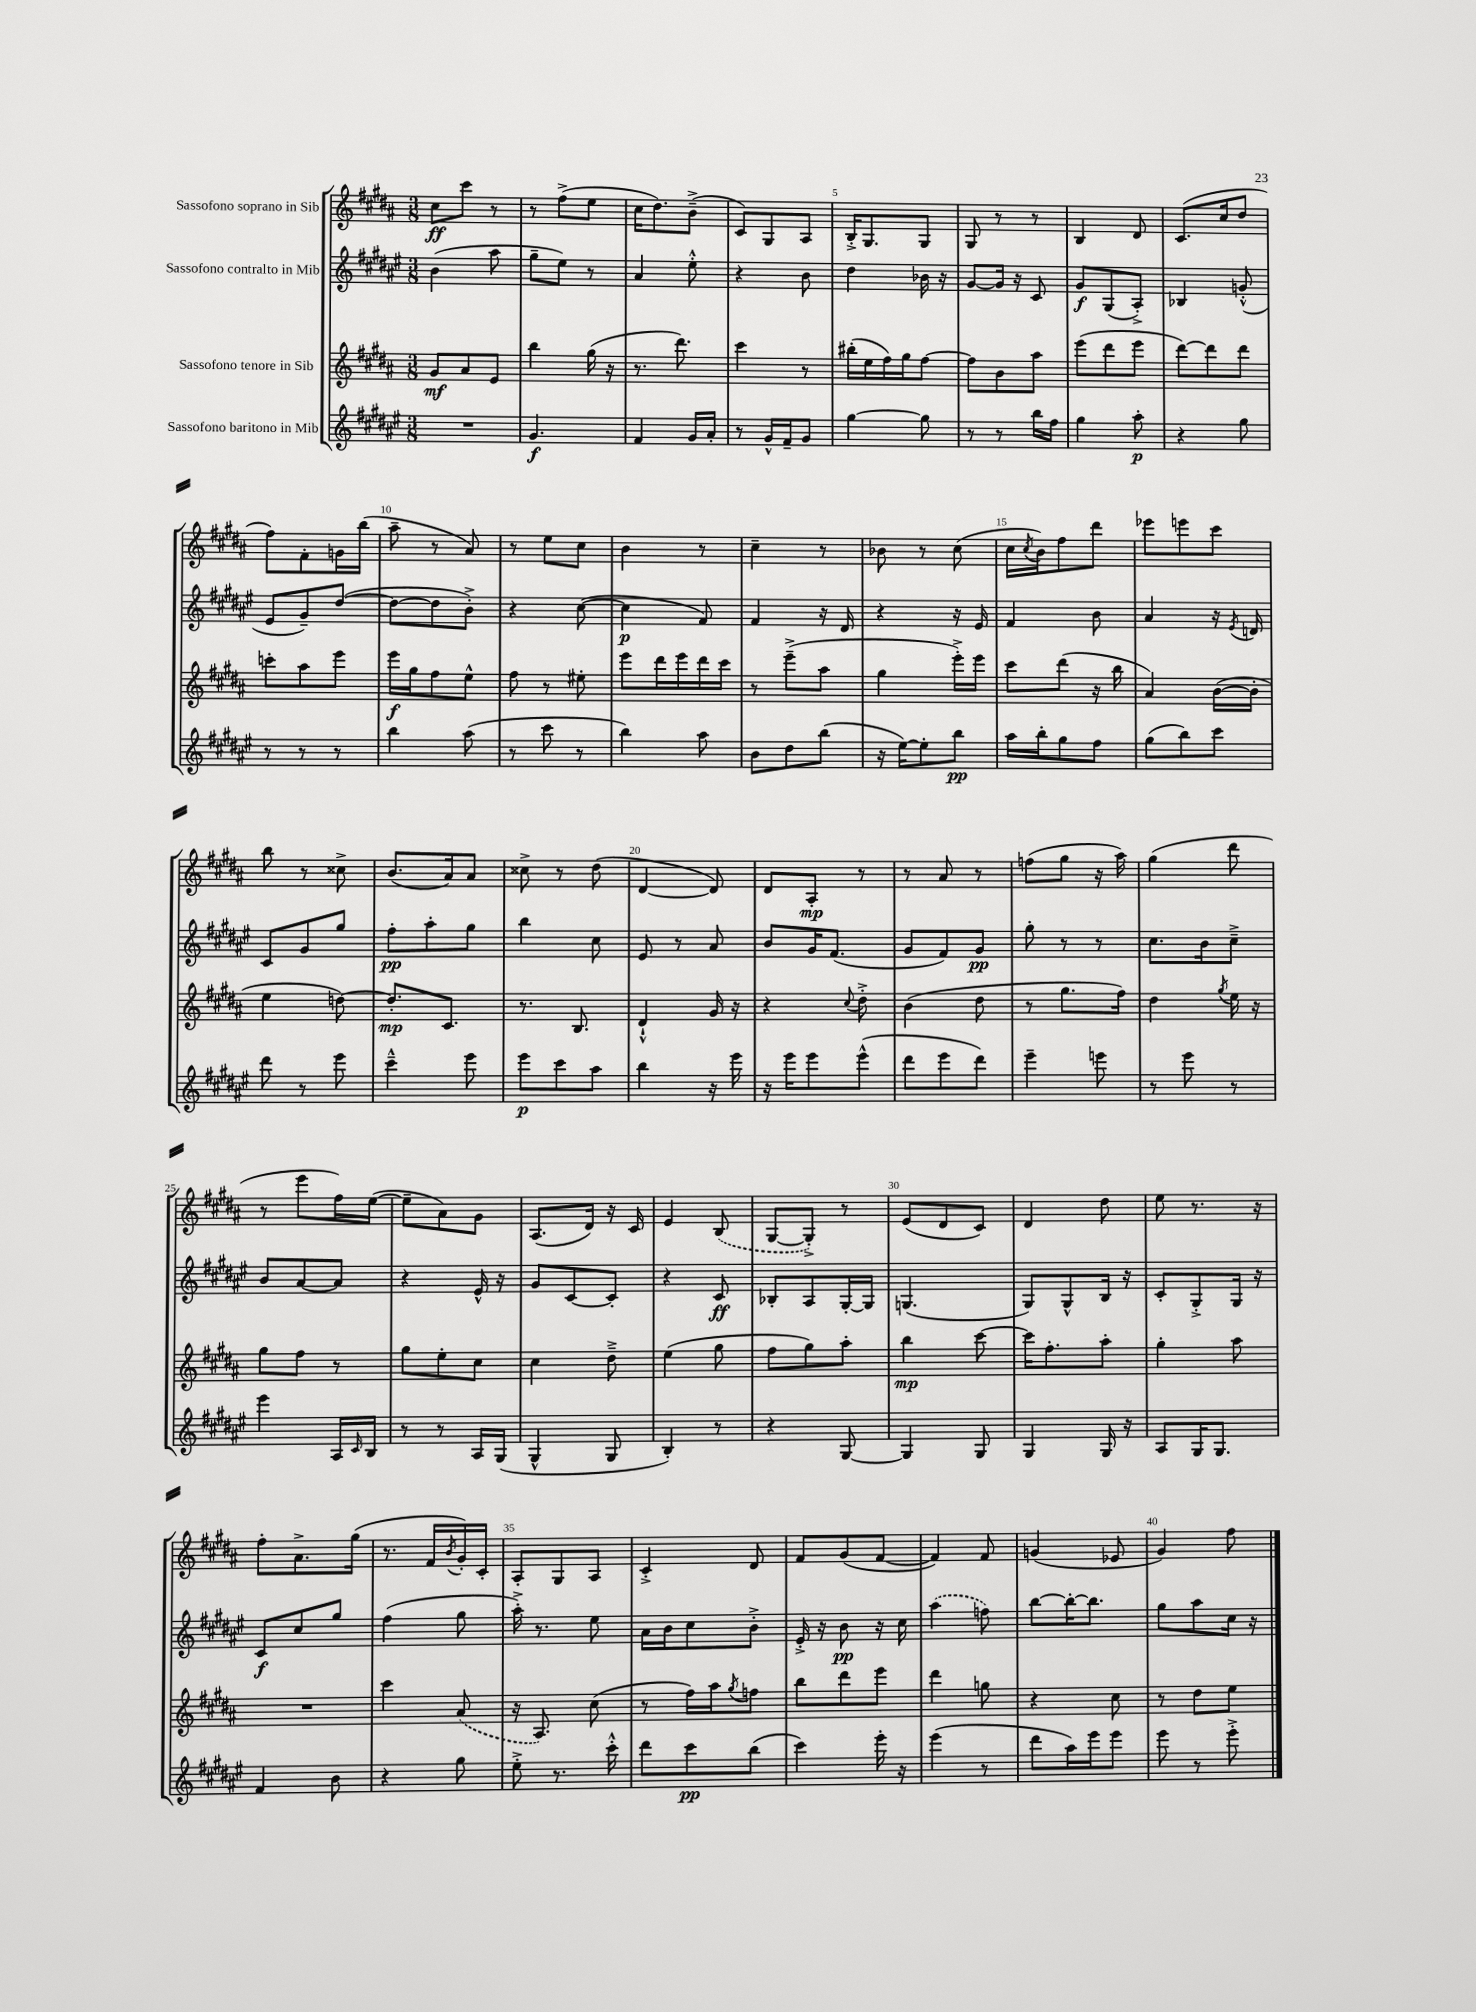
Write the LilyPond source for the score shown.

<<
\new StaffGroup <<
\new Staff = "s0" \with { instrumentName = "Sassofono soprano in Sib" } {
    \clef treble \key b \major \numericTimeSignature \time 3/8
    cis''8\ff cis'''8 r8 |
    r8 fis''8->( e''8 |
    cis''16 dis''8.) b'8--->( |
    cis'8) gis8 ais8 |
    b16-.-> gis8. gis8 |
    gis8 r8 r8 |
    b4 dis'8 |
    cis'8.( cis''16 dis''8 |
    fis''8) fis'8-. g'16 b''16( |
    ais''8-- r8 ais'8) |
    r8 e''8 cis''8 |
    b'4 r8 |
    cis''4-- r8 |
    bes'8 r8 cis''8( |
    cis''16 \acciaccatura { cis''8 } b'16) fis''8 dis'''8 |
    ees'''8 e'''8 cis'''8 |
    b''8 r8 cisis''8-> |
    b'8.( ais'16) ais'8 |
    cisis''8-> r8 dis''8( |
    dis'4~ dis'8) |
    dis'8 ais8-.\mp r8 |
    r8 ais'8 r8 |
    f''8( gis''8 r16 ais''16) |
    gis''4( dis'''8 |
    r8 e'''8 fis''16) e''16~( |
    e''8-- ais'8) gis'8 |
    ais8.( dis'16) r16 cis'16 |
    e'4 \once \slurDashed b8( |
    gis8~ gis8-.->) r8 |
    e'8( dis'8 cis'8) |
    dis'4 dis''8 |
    e''8 r8. r16 |
    fis''8-. ais'8.-> gis''16( |
    r8. fis'16 \acciaccatura { b'8 } gis'16-.) cis'16-. |
    ais8-. gis8 ais8 |
    cis'4-.-> dis'8 |
    fis'8 gis'8( fis'8~ |
    fis'4) fis'8 |
    g'4( ees'8 |
    gis'4) fis''8 \bar "|." |
}
\new Staff = "s1" \with { instrumentName = "Sassofono contralto in Mib" } {
    \clef treble \key fis \major \numericTimeSignature \time 3/8
    b'4( ais''8 |
    gis''8-- eis''8) r8 |
    ais'4 eis''8-.-^ |
    r4 b'8 |
    dis''4 bes'16 r16 |
    gis'8~ gis'16 r16 cis'8 |
    gis'8\f gis8( ais8-.->) |
    bes4 g'8-.-^( |
    eis'8 gis'8--) dis''8~( |
    dis''8~ dis''8 b'8-.->) |
    r4 cis''8~( |
    cis''4\p fis'8) |
    fis'4 r16 dis'16 |
    r4 r16 eis'16 |
    fis'4 b'8 |
    ais'4 r16 \acciaccatura { eis'8 } d'16 |
    cis'8 gis'8 gis''8 |
    fis''8-.\pp ais''8-. gis''8 |
    b''4 cis''8 |
    eis'8 r8 ais'8 |
    b'8 gis'16 fis'8.( |
    gis'8 fis'8) gis'8\pp |
    gis''8-. r8 r8 |
    cis''8. b'16 cis''8---> |
    b'8 ais'8~ ais'8 |
    r4 eis'16-^ r16 |
    gis'8 cis'8~ cis'8-. |
    r4 cis'8\ff |
    bes8-. ais8 gis16~-. gis16 |
    g4.( |
    gis8) gis8-^ b16 r16 |
    cis'8-. gis8-.-> gis16 r16 |
    cis'8\f cis''8 gis''8 |
    fis''4( gis''8 |
    ais''16-.->) r8. eis''8 |
    ais'16 b'16 cis''8 b'8-.-> |
    eis'16-.-> r16 b'8\pp r16 cis''16 |
    \once \slurDashed ais''4( f''8) |
    b''8~ b''16~-. b''8. |
    gis''8 ais''8 cis''16 r16 \bar "|." |
}
\new Staff = "s2" \with { instrumentName = "Sassofono tenore in Sib" } {
    \clef treble \key b \major \numericTimeSignature \time 3/8
    gis'8\mf ais'8 e'8 |
    b''4 gis''16( r16 |
    r8. dis'''8.) |
    cis'''4 r8 |
    bis''16-.( e''16 fis''16) gis''16 fis''8~ |
    fis''8 b'8 ais''8 |
    e'''8( dis'''8 e'''8 |
    dis'''8~) dis'''8 dis'''8 |
    c'''8-. ais''8 e'''8 |
    e'''16\f gis''16 fis''8 e''8-^ |
    fis''8 r8 eis''8-. |
    e'''8 dis'''16 e'''16 dis'''16 cis'''16 |
    r8 e'''8--->( ais''8 |
    gis''4 e'''16-.->) e'''16 |
    cis'''8 dis'''8( r16 b''16 |
    ais'4) b'16~( b'16-. |
    e''4 d''8~) |
    d''8.-.\mp cis'8. |
    r8. b8. |
    dis'4-!-^ gis'16 r16 |
    r4 \appoggiatura { cis''8 } dis''8-.-> |
    b'4( dis''8 |
    r8 gis''8. fis''16) |
    dis''4 \acciaccatura { gis''8 } e''16 r16 |
    gis''8 fis''8 r8 |
    gis''8 e''8-. cis''8 |
    cis''4 dis''8---> |
    e''4( gis''8 |
    fis''8 gis''8) ais''8-. |
    b''4\mp cis'''8~ |
    cis'''16 fis''8.-. ais''8-. |
    gis''4-. ais''8 |
    R4. |
    cis'''4 \once \slurDashed ais'8( |
    r16 ais8.) cis''8( |
    r8 fis''16) ais''16 \acciaccatura { gis''8 } f''8 |
    b''8 dis'''8 e'''8 |
    dis'''4 g''8 |
    r4 cis''8 |
    r8 dis''8 e''8 \bar "|." |
}
\new Staff = "s3" \with { instrumentName = "Sassofono baritono in Mib" } {
    \clef treble \key fis \major \numericTimeSignature \time 3/8
    R4. |
    gis'4.\f |
    fis'4 gis'16 ais'16-. |
    r8 gis'16-^ fis'16-- gis'8 |
    gis''4~ gis''8 |
    r8 r8 b''16 fis''16 |
    gis''4 ais''8-.\p |
    r4 gis''8 |
    r8 r8 r8 |
    b''4 ais''8( |
    r8 cis'''8 r8 |
    b''4) ais''8 |
    b'8 dis''8 b''8( |
    r16 eis''16~) eis''8-. b''8\pp |
    ais''16 b''16-. gis''8 fis''8 |
    gis''8( b''8) cis'''8 |
    dis'''8 r8 eis'''8 |
    cis'''4---^ eis'''8 |
    eis'''8\p cis'''8 ais''8 |
    b''4 r16 eis'''16 |
    r16 eis'''16 eis'''8 eis'''8-^( |
    dis'''8 eis'''8 dis'''8) |
    eis'''4-- e'''8 |
    r8 eis'''8 r8 |
    eis'''4 ais16 \grace { cis'16 } b16 |
    r8 r8 ais16 gis16( |
    gis4-^ gis8 |
    b4-.) r8 |
    r4 gis8~ |
    gis4 gis8 |
    gis4 gis16 r16 |
    ais8 gis16 gis8. |
    fis'4 b'8 |
    r4 gis''8 |
    eis''8-.-> r8. cis'''16-.-^ |
    dis'''8 cis'''8\pp b''8( |
    cis'''4) eis'''16-. r16 |
    eis'''4( r8 |
    dis'''8 ais''16) eis'''16 eis'''8 |
    eis'''8 r8 eis'''8-.-> \bar "|." |
}
>>
>>
\layout { \context { \Score \override BarNumber.break-visibility = ##(#f #t #t) barNumberVisibility = #(every-nth-bar-number-visible 5) } }
